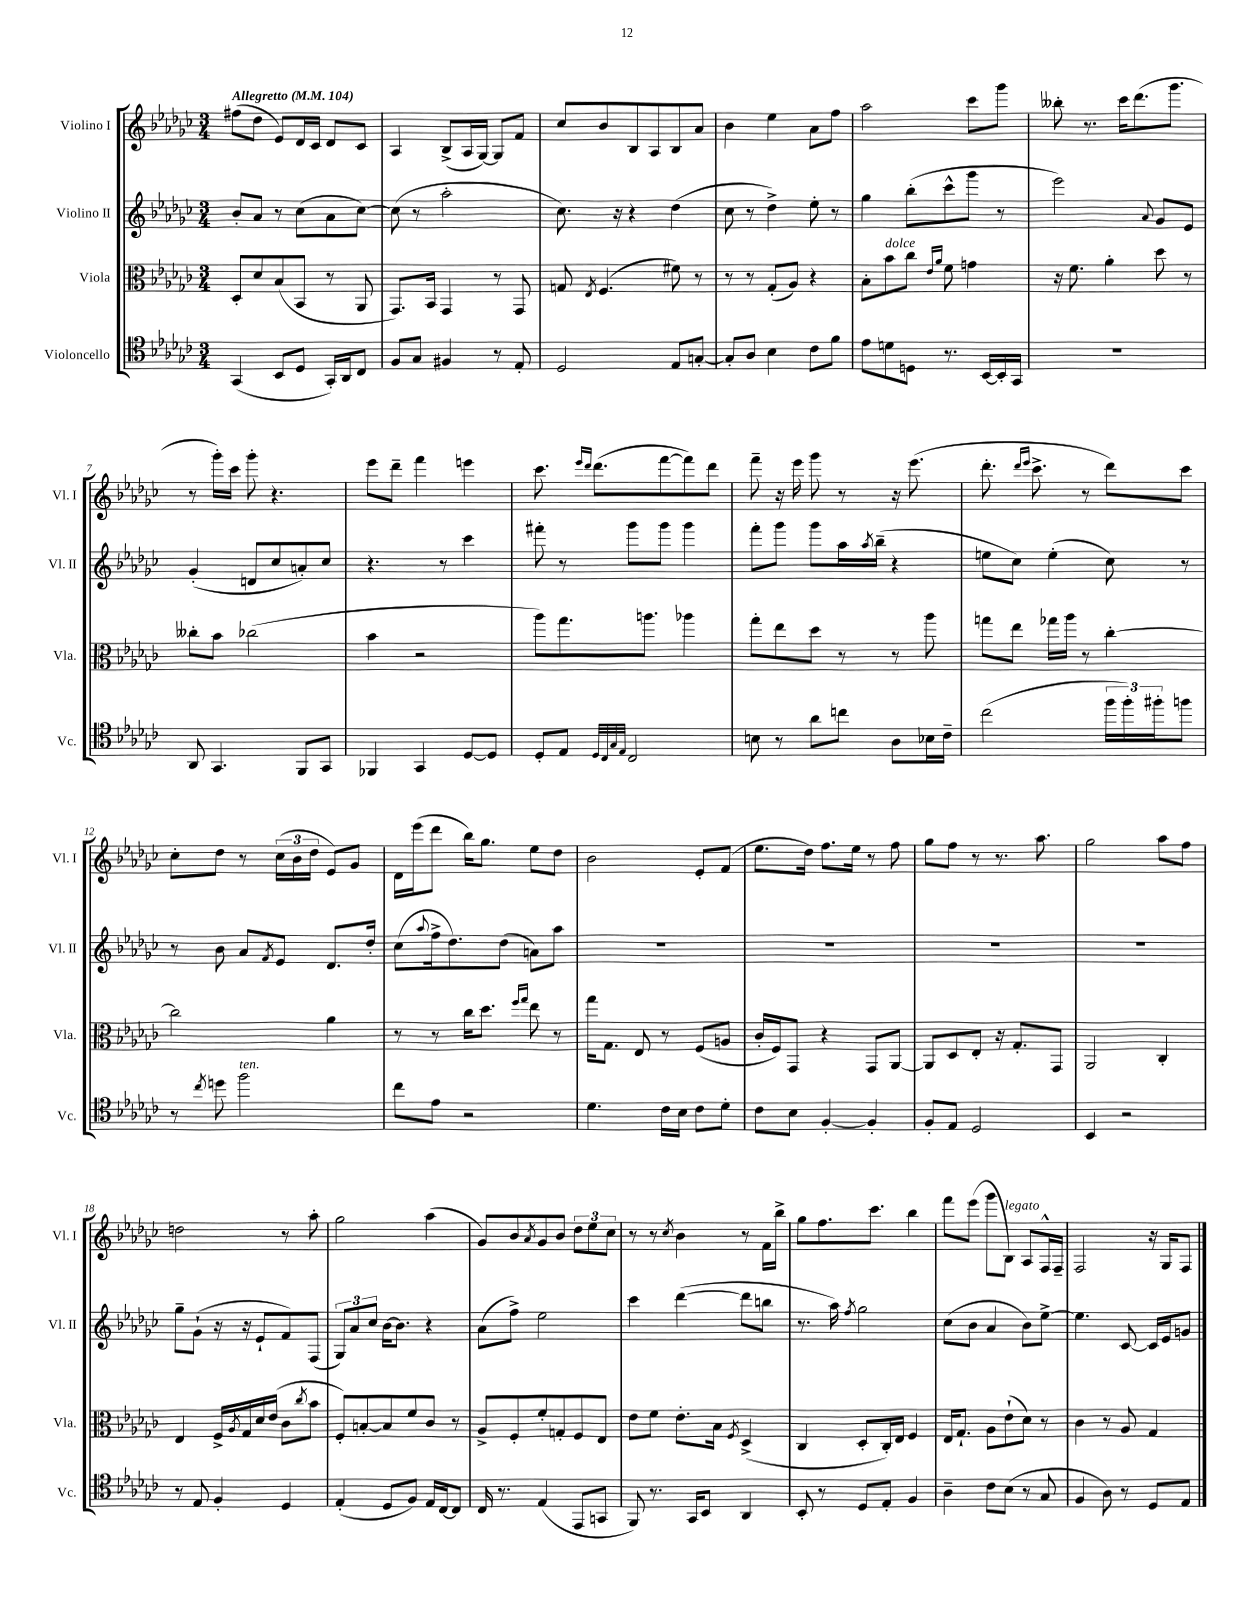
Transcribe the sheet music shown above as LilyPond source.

<<
\new StaffGroup <<
\new Staff = "s0" \with { instrumentName = "Violino I" shortInstrumentName = "Vl. I" } {
    \clef treble \key ges \major \numericTimeSignature \time 3/4 \tempo "Allegretto" 4 = 104
    fis''8( des''8 ees'8) des'16 ces'16 des'8 ces'8 |
    aes4 bes8->( aes16 ges16~) ges8 f'8 |
    ces''8 bes'8 bes8 aes8 bes8 aes'8 |
    bes'4 ees''4 aes'8 f''8 |
    aes''2 ces'''8 ges'''8 |
    beses''8-. r8. ces'''16 des'''8.( ges'''8. |
    r8 ges'''16-.) ces'''16 ges'''8-. r4. |
    ees'''8 des'''8-- f'''4 e'''4 |
    ces'''8. \grace { ees'''16 des'''16 } des'''8.( f'''8~ f'''8) des'''8 |
    f'''8-- r16 ees'''16 ges'''8 r8 r16 ees'''8.( |
    des'''8.-. \grace { des'''16 ees'''16 } ces'''8.-> r8 des'''8) ces'''8 |
    ces''8-. des''8 r8 \tuplet 3/2 { ces''16( bes'16 des''16 } ees'8) ges'8 |
    des'16 ees'''16( des'''8 bes''16) ges''8. ees''8 des''8 |
    bes'2 ees'8-. f'8( |
    ees''8. des''16) f''8. ees''16 r8 f''8 |
    ges''8 f''8 r8 r8. aes''8. |
    ges''2 aes''8 f''8 |
    d''2 r8 aes''8-. |
    ges''2 aes''4( |
    ges'8) bes'8 \acciaccatura { aes'8 } ges'8 bes'8 \tuplet 3/2 { des''8 ees''8 ces''8 } |
    r8 r8 \acciaccatura { ces''8 } bes'4 r8 f'16 bes''16-> |
    ges''8 f''8. ces'''8. bes''4 |
    f'''8 ees'''8( ges'''8 bes8^\markup { \italic "legato" }) aes8 f16-^ f16-- |
    f2 r16 ges16 f8 \bar "|." |
}
\new Staff = "s1" \with { instrumentName = "Violino II" shortInstrumentName = "Vl. II" } {
    \clef treble \key ges \major \numericTimeSignature \time 3/4
    bes'8-. aes'8 r8 ces''8( aes'8 ces''8~) |
    ces''8( r8 aes''2-. |
    ces''8.) r16 r4 des''4( |
    ces''8 r8 des''4->) ees''8-. r8 |
    ges''4 bes''8-.( ces'''8-^ ges'''8 r8 |
    ees'''2) \appoggiatura { aes'8 } ges'8 ees'8 |
    ges'4-.( d'8 ces''8 a'8-.) ces''8 |
    r4. r8 ces'''4 |
    fis'''8-. r8 ges'''8 ges'''8 ges'''4 |
    f'''8-. ges'''8 ges'''8 aes''16 \acciaccatura { aes''8 } bes''16--( r4 |
    e''8 ces''8) e''4-.( ces''8) r8 |
    r8 bes'8 aes'8 \acciaccatura { f'8 } ees'8 des'8. des''16-. |
    ces''8( \appoggiatura { aes''8 } f''16-> des''8.) des''8( a'8) aes''8 |
    R2. |
    R2. |
    R2. |
    R2. |
    ges''8-- ges'8-!( r16 r16 ees'8-! f'8) f8( |
    \tuplet 3/2 { ges8) aes'8 ces''8 } bes'16~ bes'8. r4 |
    aes'8( f''8->) ees''2 |
    ces'''4 des'''4~( des'''8 b''8 |
    r8. aes''16) \acciaccatura { f''8 } ges''2 |
    ces''8( bes'8 aes'4 bes'8) ees''8~-> |
    ees''4. ces'8~ ces'16 ees'16 g'8 \bar "|." |
}
\new Staff = "s2" \with { instrumentName = "Viola" shortInstrumentName = "Vla." } {
    \clef alto \key ges \major \numericTimeSignature \time 3/4
    des8-. des'8 bes8( bes,8 r8 aes,8 |
    ges,8.) bes,16 ges,4 r8 ges,8 |
    g8 \acciaccatura { ees8 } f4.( fis'8) r8 |
    r8 r8 ges8-.( aes8) r4 |
    bes8-. bes'8^\markup { \italic "dolce" } ces''8 \grace { ees'16 aes'16 } f'8 g'4 |
    r16 f'8. aes'4-. des''8 r8 |
    ceses''8-. bes'8 ces''2( |
    bes'4 r2 |
    aes''8) ges''8. a''8. aes''4 |
    ges''8-. ees''8 des''8 r8 r8 aes''8 |
    g''8 ees''8 ges''16 aes''16 r8 ces''4~-. |
    ces''2 aes'4 |
    r8 r8 ces''16 des''8. \grace { f''16 ges''16 } ees''8 r8 |
    ges''16 ges8. ees8 r8 f8( a8 |
    ces'16-. f16) ges,8 r4 ges,8 aes,8~ |
    aes,8 des8 ees8-. r16 ges8.-. ges,8 |
    aes,2 ces4-. |
    ees4 f16-> \acciaccatura { aes8 } ges16 des'16 ees'16( ces'8 \acciaccatura { ces''8 } bes'8 |
    f8-.) b8~-. b8 f'8 ces'8 r8 |
    aes8-> f8-. f'8-. g8-. f8 ees8 |
    ees'8 f'8 ees'8.-. bes16 \acciaccatura { f8 } des4->( |
    ces4 des8-. ces16-.) ees16 f4 |
    ees16 ges8.-! aes8 ees'8-!( des'8) r8 |
    ces'4 r8 aes8 ges4 \bar "|." |
}
\new Staff = "s3" \with { instrumentName = "Violoncello" shortInstrumentName = "Vc." } {
    \clef tenor \key ges \major \numericTimeSignature \time 3/4
    ges,4( bes,8 des8 ges,16-.) aes,16 ces8 |
    f8 ges8 fis4 r8 ees8-. |
    des2 ees8 g8~-. |
    g8-. aes8 bes4 ces'8 f'8 |
    ees'8 d'8 d8 r8. bes,16~ bes,16-. ges,16 |
    R2. |
    aes,8 ges,4. f,8 ges,8 |
    fes,4 ges,4 des8~ des8 |
    des8-. ees8 \grace { des32 ces32 ges32 ees32 } ces2 |
    b8 r8 aes'8 c''8 aes8 bes16 ces'16-- |
    ces''2( \tuplet 3/2 { f''16 f''16-.) fis''16-. } f''8 |
    r8 \acciaccatura { ces''8 } d''8 f''2^\markup { \italic "ten." } |
    ces''8 ees'8 r2 |
    des'4. ces'16 bes16 ces'8 des'8-. |
    ces'8 bes8 f4~-. f4-. |
    f8-. ees8 des2 |
    bes,4 r2 |
    r8 ees8 f4-. des4 |
    ees4-.( des8 f8) ees16 ces16~ ces8 |
    ces16 r8. ees4( ees,8 g,8 |
    f,8) r8. ges,16 bes,8 aes,4 |
    bes,8-. r8 des8 ees8-. f4 |
    aes4-- ces'8 bes8( r8 ges8 |
    f4 aes8) r8 des8 ees8 \bar "|." |
}
>>
>>
